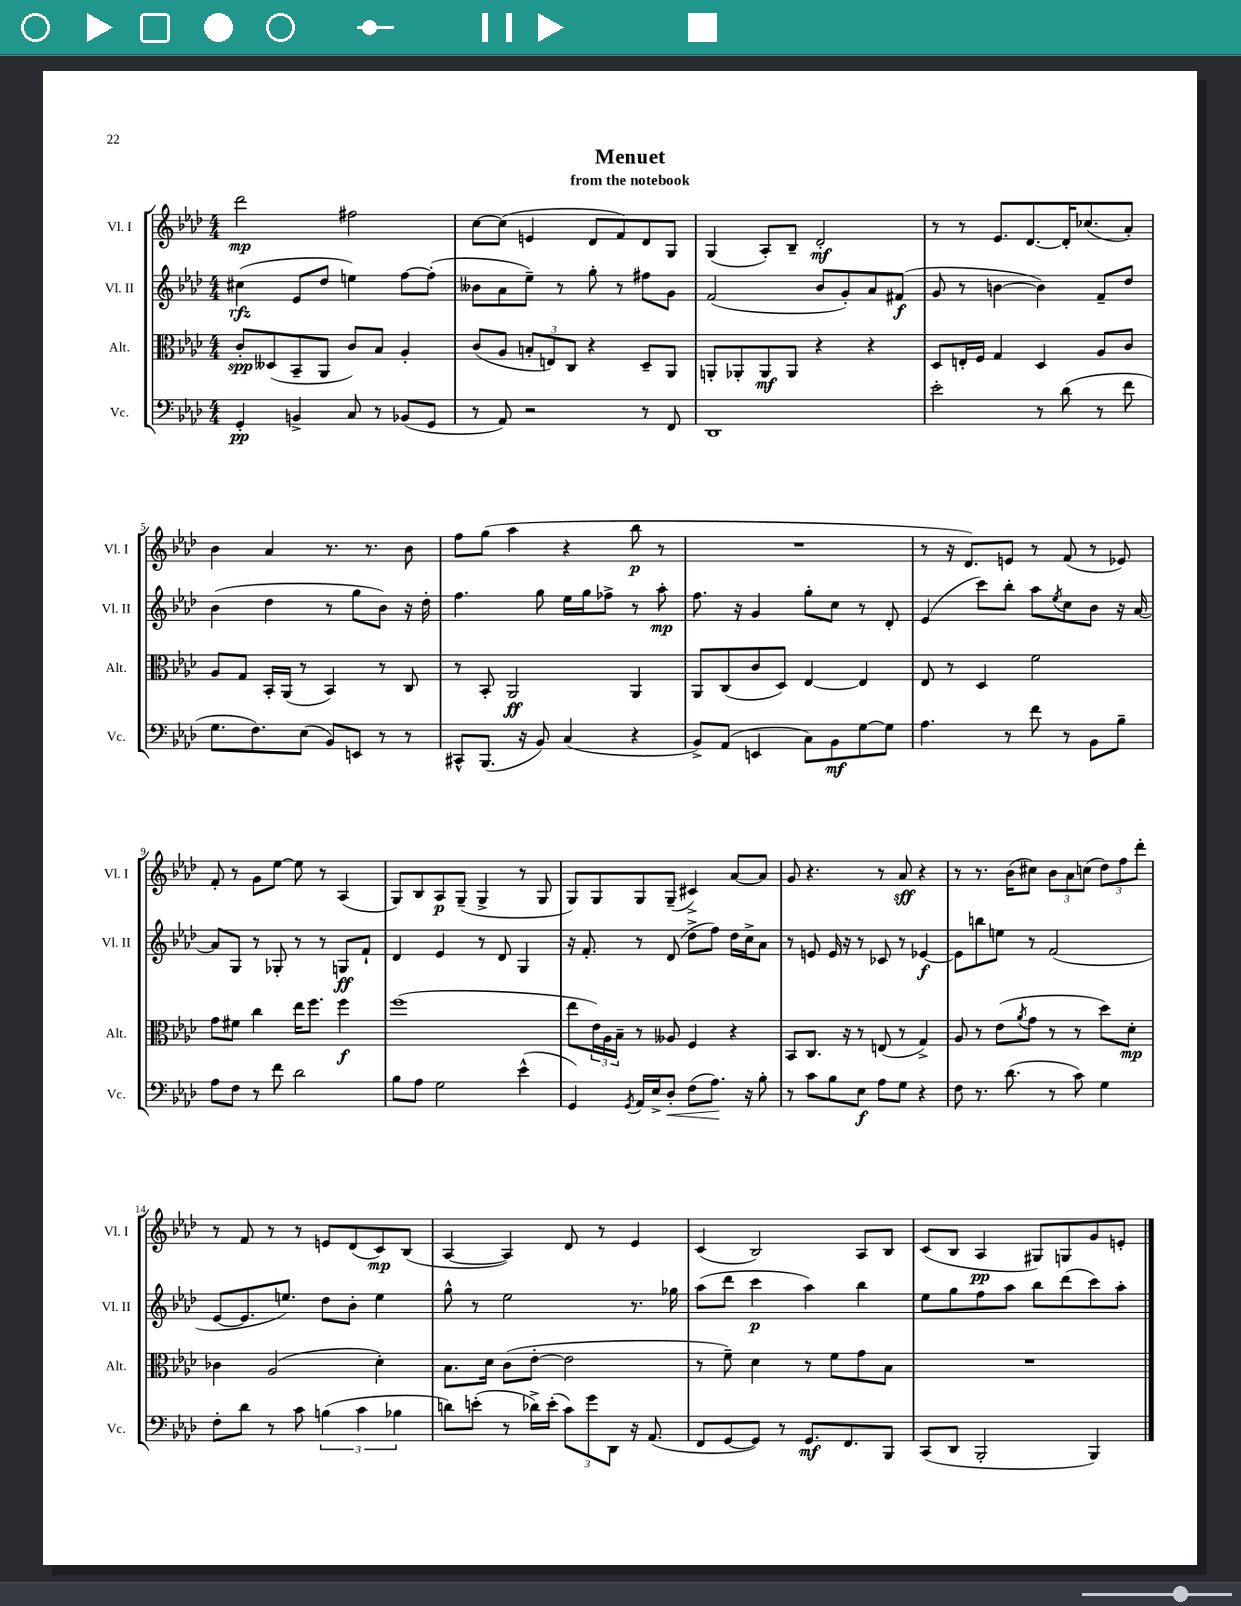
\header { title = "Menuet" subtitle = "from the notebook" }
<<
\new StaffGroup <<
\new Staff = "s0" \with { instrumentName = "Vl. I" shortInstrumentName = "Vl. I" } {
    \clef treble \key aes \major \numericTimeSignature \time 4/4
    des'''2\mp fis''2 |
    c''8~ c''8( e'4 des'8 f'8) des'8 g8 |
    g4( aes8-.) bes8-- des'2-.\mf |
    r8 r8 ees'8. des'8.~ des'16-. ces''8.( aes'8-.) |
    bes'4 aes'4 r8. r8. bes'8 |
    f''8 g''8( aes''4 r4 bes''8\p r8 |
    R1 |
    r8 r16 des'8.) e'8 r8 f'8( r8 ees'8) |
    f'8-. r8 g'8 ees''8~ ees''8 r8 aes4( |
    g8) bes8 aes8\p g8--( g4-> r8 g8 |
    g8) g8 g8 g8--( cis'4->) aes'8~ aes'8 |
    g'8 r4. r8 aes'8\sff r4 |
    r8 r8. bes'16( cis''8) \tuplet 3/2 { bes'8 aes'8 c''8( } \tuplet 3/2 { des''8) f''8 des'''8-. } |
    r8 f'8 r8 r8 e'8 des'8( c'8\mp) bes8( |
    aes4~ aes4) des'8 r8 ees'4 |
    c'4( bes2) aes8 bes8 |
    c'8( bes8 aes4\pp gis8) g8 g'8 e'8-. \bar "|." |
}
\new Staff = "s1" \with { instrumentName = "Vl. II" shortInstrumentName = "Vl. II" } {
    \clef treble \key aes \major \numericTimeSignature \time 4/4
    cis''4\rfz( ees'8 des''8 e''4) f''8~ f''8-.( |
    beses'8 aes'8 ees''8--) r8 g''8-. r8 fis''8 g'8 |
    f'2( bes'8 g'8-.) aes'8 fis'8\f( |
    g'8 r8 b'4~ b'4) f'8-- des''8 |
    bes'4( des''4 r8 g''8 bes'8) r16 des''16-. |
    f''4. g''8 ees''16 g''16 fes''8-> r8 aes''8-.\mp |
    f''8. r16 g'4 g''8-. c''8 r8 des'8-. |
    ees'4( c'''8) bes''8-. aes''8 \acciaccatura { ees''8 } c''8 bes'8 r16 aes'16~ |
    aes'8 g8 r8 ges8-. r8 r8 g8\ff f'8-! |
    des'4 ees'4 r8 des'8 g4 |
    r16 f'8.-. r8 des'8( des''8-> f''8) des''16 c''16-> aes'8 |
    r8 e'8 e'16 r16 r8 ces'8 r8 ees'4~\f |
    ees'8 b''8 e''8 r8 f'2( |
    ees'8~ ees'8. e''8.) des''8 bes'8-. e''4 |
    g''8-^ r8 ees''2 r8. ges''16 |
    aes''8( des'''8 c'''4\p aes''4) bes''4 |
    ees''8 g''8 f''8 aes''8 bes''8 des'''8( c'''8) aes''8-. \bar "|." |
}
\new Staff = "s2" \with { instrumentName = "Alt." shortInstrumentName = "Alt." } {
    \clef alto \key aes \major \numericTimeSignature \time 4/4
    c'8-.\spp deses8( bes,8-- aes,8 c'8) bes8 aes4-. |
    c'8( aes8 \tuplet 3/2 { b8-. e8) c8 } r4 des8-- aes,8 |
    a,8-. aes,8-. aes,8\mf aes,8 r4 r4 |
    des8 e16-. f16 g4 des4 aes8 c'8 |
    aes8 g8 bes,16-. aes,16( r8 bes,4) r8 c8 |
    r8 bes,8-. aes,2\ff aes,4 |
    aes,8 c8( c'8 des8) ees4~ ees4 |
    ees8 r8 des4 f'2 |
    g'8 fis'8 c''4 ees''16 f''8. f''4\f |
    f''1( |
    ees''8 \tuplet 3/2 { ees'16) aes16 bes16-- } r8 aeses8 f4 r4 |
    bes,8 c8. r16 r8 e8( r8 g4->) |
    aes8 r8 ees'8( \acciaccatura { aes'8 } g'8 r8 r8 des''8) des'8-.\mp |
    ces'4 aes2( des'4-.) |
    bes8. des'16 c'8( ees'8~-. ees'2 |
    r8 f'8--) des'4 r8 f'8 g'8 bes8 |
    R1 \bar "|." |
}
\new Staff = "s3" \with { instrumentName = "Vc." shortInstrumentName = "Vc." } {
    \clef bass \key aes \major \numericTimeSignature \time 4/4
    g,4-.\pp b,4-> c8 r8 bes,8( g,8 |
    r8 aes,8) r2 r8 f,8 |
    des,1 |
    ees'2-. r8 des'8( r8 f'8 |
    g8. f8.) ees8( bes,8) e,8 r8 r8 |
    cis,8-^ bes,,8.( r16 bes,8) c4( r4 |
    bes,8->) aes,8( e,4 c8) bes,8\mf g8~ g8 |
    aes4. r8 f'8 r8 bes,8 bes8-- |
    aes8 f8 r8 f'8 des'2 |
    bes8 aes8 g2 ees'4-^( |
    g,4) \acciaccatura { g,8 } aes,16 ees16-> des8-.\< f8( aes8.\!) r16 bes8-. |
    r8 c'8 bes8 ees8\f aes8 g8 r4 |
    f8 r8. des'8.( r8 c'8) g4 |
    f8-. des'8 r8 c'8 \tuplet 3/2 { b4( c'4 bes4 } |
    d'8) e'8-.( r8 des'16->) e'16-.( \tuplet 3/2 { c'8) g'8 des,8 } r16 aes,8.( |
    f,8 g,8~ g,8) r8 g,8.\mf f,8. bes,,8 |
    c,8( des,8 bes,,2-. bes,,4) \bar "|." |
}
>>
>>
